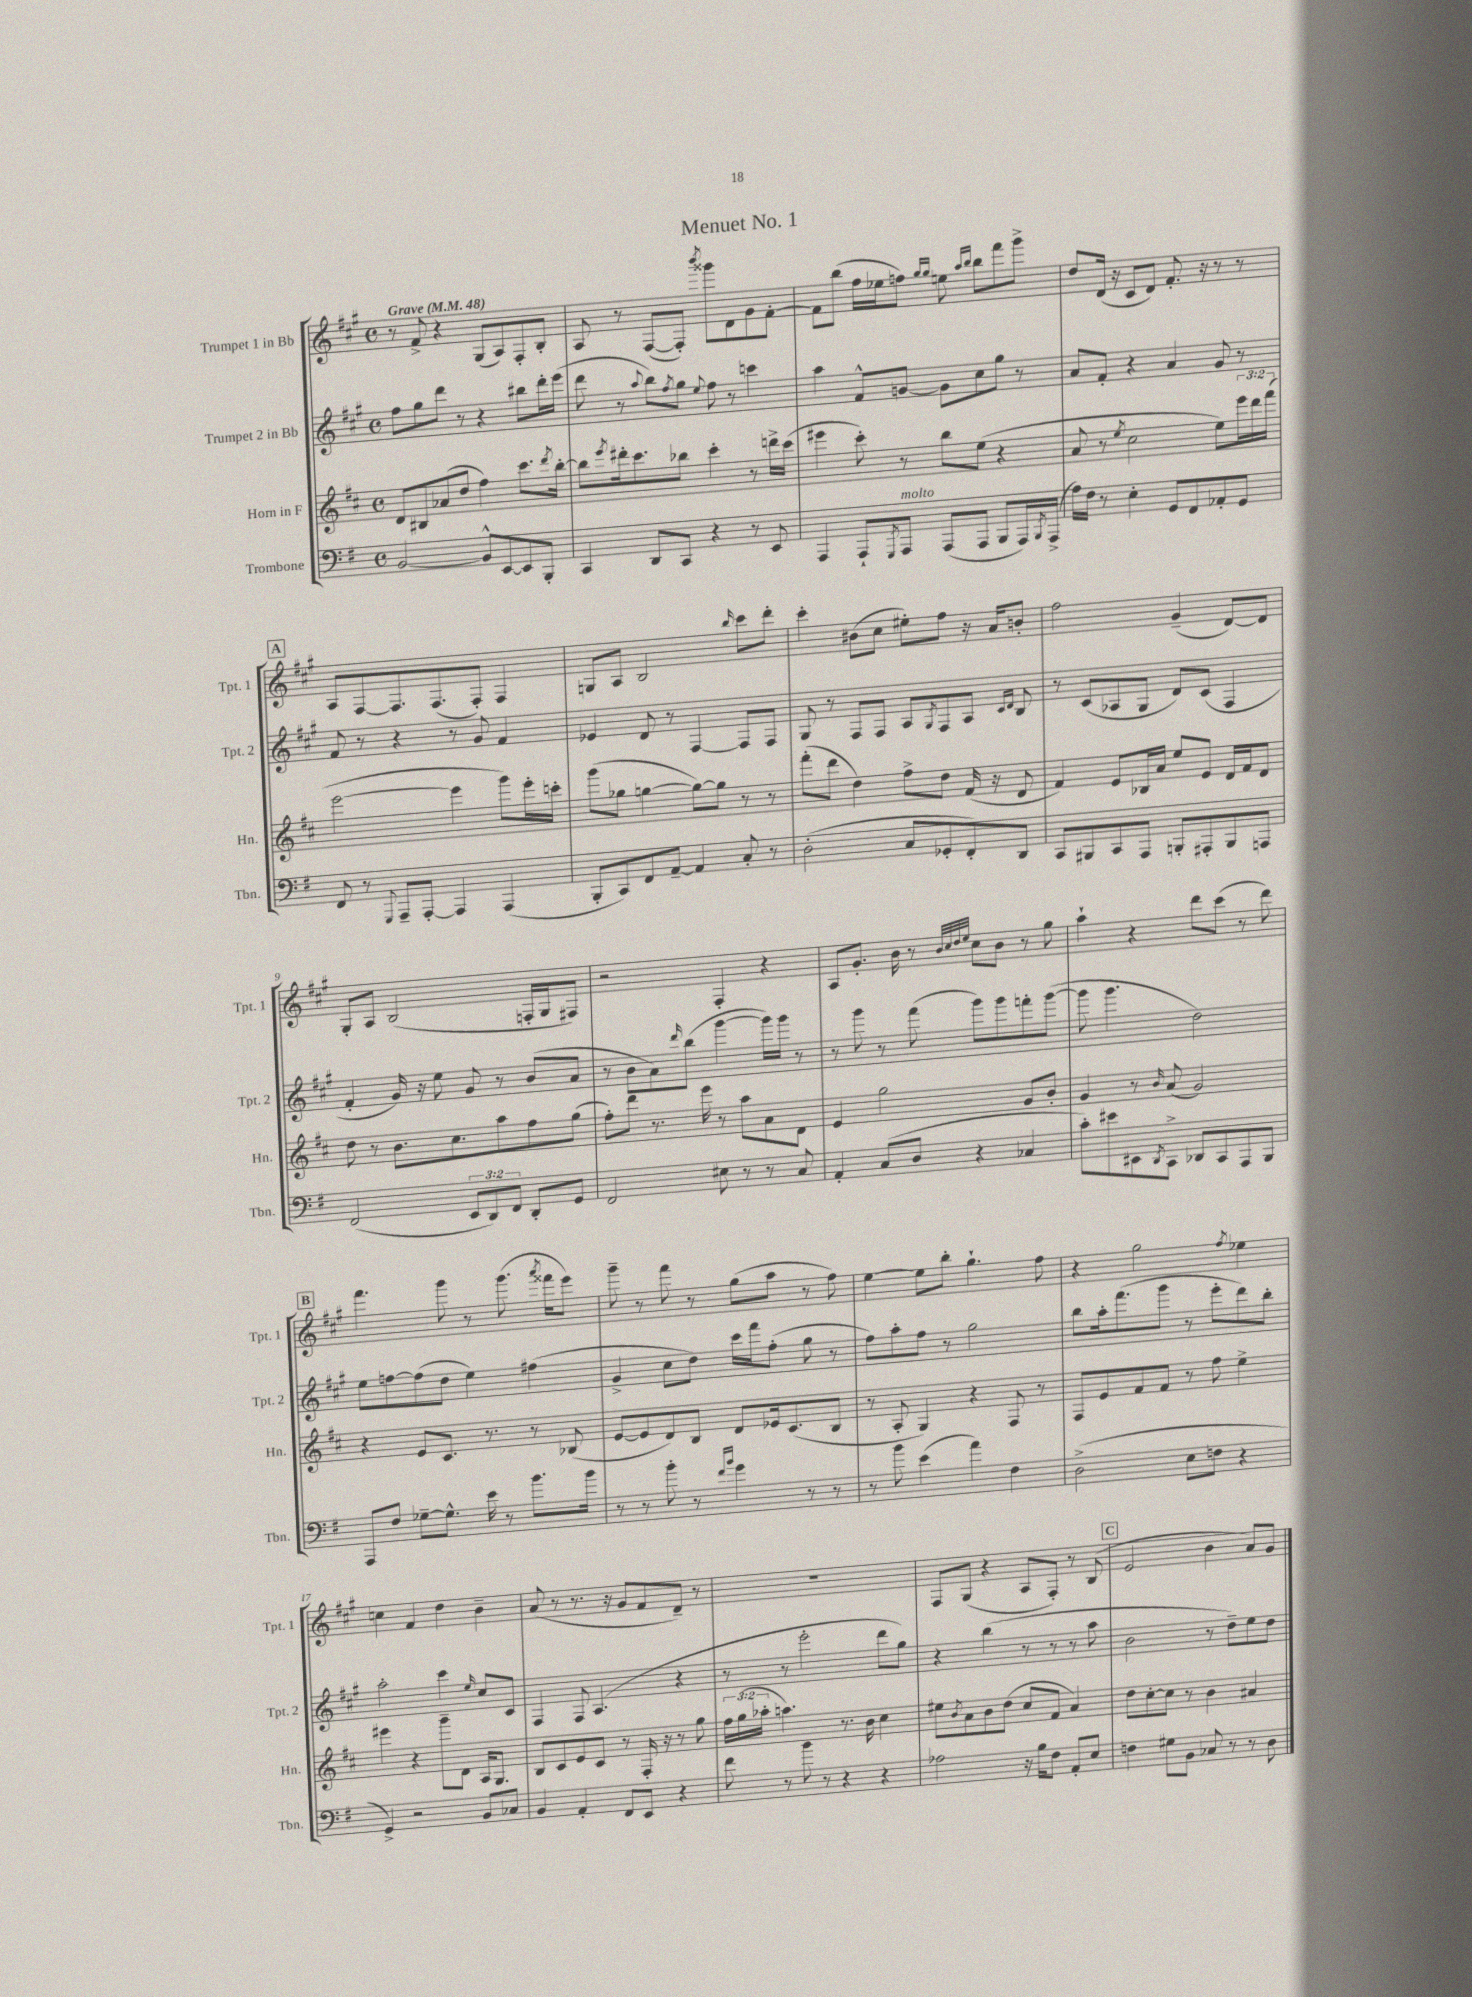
\header { title = "Menuet No. 1" }
<<
\new StaffGroup <<
\new Staff = "s0" \with { instrumentName = "Trumpet 1 in Bb" shortInstrumentName = "Tpt. 1" } {
    \clef treble \key a \major \defaultTimeSignature \time 4/4 \tempo "Grave" 4 = 48
    r8 fis'8-> r4 gis8( a8) fis8-. b8-. |
    a8 r8 fis8~( fis8-.) \acciaccatura { b'''8 } gisis'''8 d'8 gis'8 fis'8~-. |
    fis'8 b''8( fis''16 ees''16 f''8) \grace { gis''16 gis''16 } e''8 \grace { a''16 b''16 } b''8 fis'''8 gis'''8-> |
    d''8 d'16( r16 cis'8 d'8) fis'8.-. r16 r8 r8 |
    \mark \markup { \box "A" } a8 fis8~ fis8. fis8.( fis8-.) fis4 |
    g8 a8 b2 \grace { b''16 } cis'''8 d'''8-. |
    cis'''4-. bis'8( cis''8 eis''8-.) fis''8 r16 a'16 b'8-. |
    fis''2 gis'4--( d'8~) d'8 |
    gis8-. a8 b2( f16-. gis16 fis8) |
    r2 fis4-. r4 |
    a8 gis'8.-. b'16 r8 \grace { b'32 cis''32 d''32 e''32 } cis''8 b'8 r8 gis''8 |
    a''4-! r4 d'''8 cis'''8( r8 d'''8) |
    \mark \markup { \box "B" } fis'''4. gis'''8 r8 gis'''8.( \acciaccatura { a'''8 } fisis'''16 e'''8) |
    gis'''8-- r8 fis'''8 r8 gis''8( a''8 r8 fis''8) |
    e''4~ e''8 b''8-. gis''4.-! fis''8 |
    r4 gis''2 \acciaccatura { fis''8 } ees''4 |
    c''4 fis'4 d''4 b'4-- |
    a'8( r8 r8. r16 gis'8 fis'8 d'8--) r8 |
    R1 |
    fis8 gis8( r4 a8 fis8-.) r8 b8( |
    \mark \markup { \box "C" } e'2 b'4 a'8) gis'8 \bar "|." |
}
\new Staff = "s1" \with { instrumentName = "Trumpet 2 in Bb" shortInstrumentName = "Tpt. 2" } {
    \clef treble \key a \major \defaultTimeSignature \time 4/4
    fis''8 gis''8 d'''8 r8 r4 bis''8 d'''16-. e'''16( |
    d'''8 r8 \appoggiatura { a''8 } b''8) \acciaccatura { fis''8 } gis''8 \appoggiatura { e''8 } fis''8 r8 c'''4 |
    a''4 fis'8-^ g'8~ g'8 cis''8 gis''8 r8 |
    a'8 fis'8-. r4 a'4 gis'8 r8 |
    \mark \markup { \box "A" } fis'8 r8 r4 r8 gis'8 fis'4 |
    ees'4 d'8 r8 fis4~ fis8 fis8 |
    gis8 r8 fis8 fis8 a8 \acciaccatura { gis8 } fis8 a8 \grace { cis'16 d'16 } b8 |
    r8 cis'8( aes8 gis8 d'8) cis'8( fis4 |
    fis'4-. gis'16) r16 e''8 gis'8 r8 b'8( a'8 |
    r8 b'8 a'8) \grace { d'''16 } b''8( gis'''4~ gis'''16) gis'''16 r8 |
    r8 gis'''8 r8 fis'''8( gis'''8) gis'''8 f'''8-. gis'''8~( |
    gis'''8 gis'''4. d''2) |
    \mark \markup { \box "B" } e''8 f''8~ f''8( d''8 e''4) fis''4( |
    gis'4-> cis''8 d''8) cis'''16 fis'''16 fis''8-.( gis''8 r8 |
    fis''8) a''8-. fis''8 r8 gis''2 |
    b''8 a''16-. fis'''8.( gis'''8 r8 e'''8-. d'''8) b''8-. |
    a''2-. cis'''4 \grace { e''16 } cis''8 cis'8 |
    fis4 fis8 a4.( r4 |
    r8 r8 e'''2-. d'''8 gis''8) |
    r4 b''4( r8 r8 r8 a''8 |
    \mark \markup { \box "C" } b'2 r8 d''8--) e''8 d''8 \bar "|." |
}
\new Staff = "s2" \with { instrumentName = "Horn in F" shortInstrumentName = "Hn." } {
    \clef treble \key d \major \defaultTimeSignature \time 4/4 \override Staff.TupletNumber.text = #tuplet-number::calc-fraction-text
    d'8 bis8 aes'8( d''8 fis''4) cis'''8. \acciaccatura { d'''8 } b''16~-. |
    b''8 \acciaccatura { e'''8 } dis'''16-. cis'''8. bes''8 cis'''4-. r8 d'''16-> cis'''16( |
    eis'''4 cis'''8-.) r8 b''8 e''8( r4 |
    a'8 r8 \acciaccatura { e''8 } cis''2 e''8) \tuplet 3/2 { e'''16 d'''16 fis'''16( } |
    \mark \markup { \box "A" } e'''2~ e'''4 g'''8) e'''16-. c'''16-. |
    g'''8( ges''8 g''4~ g''8~) g''8 r8 r8 |
    fis'''8-.( d'''8 d''4) fis''8-> d''8 fis'16( r16 d'8 |
    fis'4) e'8 bes16 a'16 e''8 e'8 d'16 fis'16 d'8 |
    d''8 r8 b'8. cis''8. a''8 fis''8 g''8( |
    fis''8-.) d'''8 r8. e'''16 r8 a''8 a'8 d'8 |
    e'4 g''2 g'8 b'8-. |
    g'4 r8 \grace { b'16 } a'8( g'2) |
    \mark \markup { \box "B" } r4 e'8 cis'8. r8. r8 bes8( |
    e'8~ e'8 d'8) b8 d'8 ees'16 cis'8.( b8 |
    r8 a8-. g4) r4 fis8 r8 |
    fis8 e'8 fis'8 fis'8 r8 fis''8 e''4-> |
    eis'''4 r4 g'''8-- d'8 a16 g8. |
    b8 cis'8 e'8 cis'8 r8 fis16-. r16 r8 g''8 |
    \tuplet 3/2 { fis''16 g''16( aes''16-. } a''4.) r8. b'16 cis''4 |
    eis''8 \acciaccatura { b'8 } a'8 b'8 d''8( cis''8 fis'8 a'4) |
    \mark \markup { \box "C" } d''8 cis''8~-. cis''8 r8 b'4 ais'4 \bar "|." |
}
\new Staff = "s3" \with { instrumentName = "Trombone" shortInstrumentName = "Tbn." } {
    \clef bass \key g \major \defaultTimeSignature \time 4/4 \override Staff.TupletNumber.text = #tuplet-number::calc-fraction-text
    b,2~ b,8-^ e,8~ e,8 b,,8-. |
    c,4 d,8 c,8 r4 r8 e,8 |
    a,,4 a,,8-! \acciaccatura { g,,8 } a,,8^\markup { \italic "molto" } a,,8( a,,8 b,,8 a,,16) \acciaccatura { b,,8 } a,,16->( |
    a16) fis16 r8 e4-. g,8 fis,8 aes,8-. g,8 |
    \mark \markup { \box "A" } fis,8 r8 \appoggiatura { g,,8 } a,,8-- a,,8~-. a,,4 a,,4( |
    b,,8-. c,8) fis,8 a,8~-- a,4 c8-. r8 |
    d2-.( c8 ges,8-. fis,8-.) d,8 |
    c,8 bis,,8 c,8 a,,8 b,,8-. ais,,8-. b,,8 a,,8 |
    fis,2( \tuplet 3/2 { e,8 d,8) fis,8 } d,8-. g,8 |
    fis,2 eis8 r8 r8 c8 |
    a,4-. c8( d8 r4 ces4 |
    c'8-.) eis'8 eis,8 \acciaccatura { d,8 } c,8-> des,8 c,8 a,,8 b,,8 |
    \mark \markup { \box "B" } a,,8 fis8 ges8~-- ges8.-^ e'16 r8 b'8. b'16 |
    r8 r8 b'8-. r8 \grace { fis'16 b'16 } g'4 r8 r8 |
    r8 b'8 e'4( a'4) fis4 |
    d2->( e8 f8 r4 |
    g,4->) r2 b,8 ces8 |
    b,4 a,4-. fis,8 e,8 r4 |
    fis'8 r8 b'8 r8 r4 r4 |
    aes2 r16 b16 fis8 a,8-. e8 |
    \mark \markup { \box "C" } f4 gis8 b,8 ces8 r8 r8 d8 \bar "|." |
}
>>
>>
